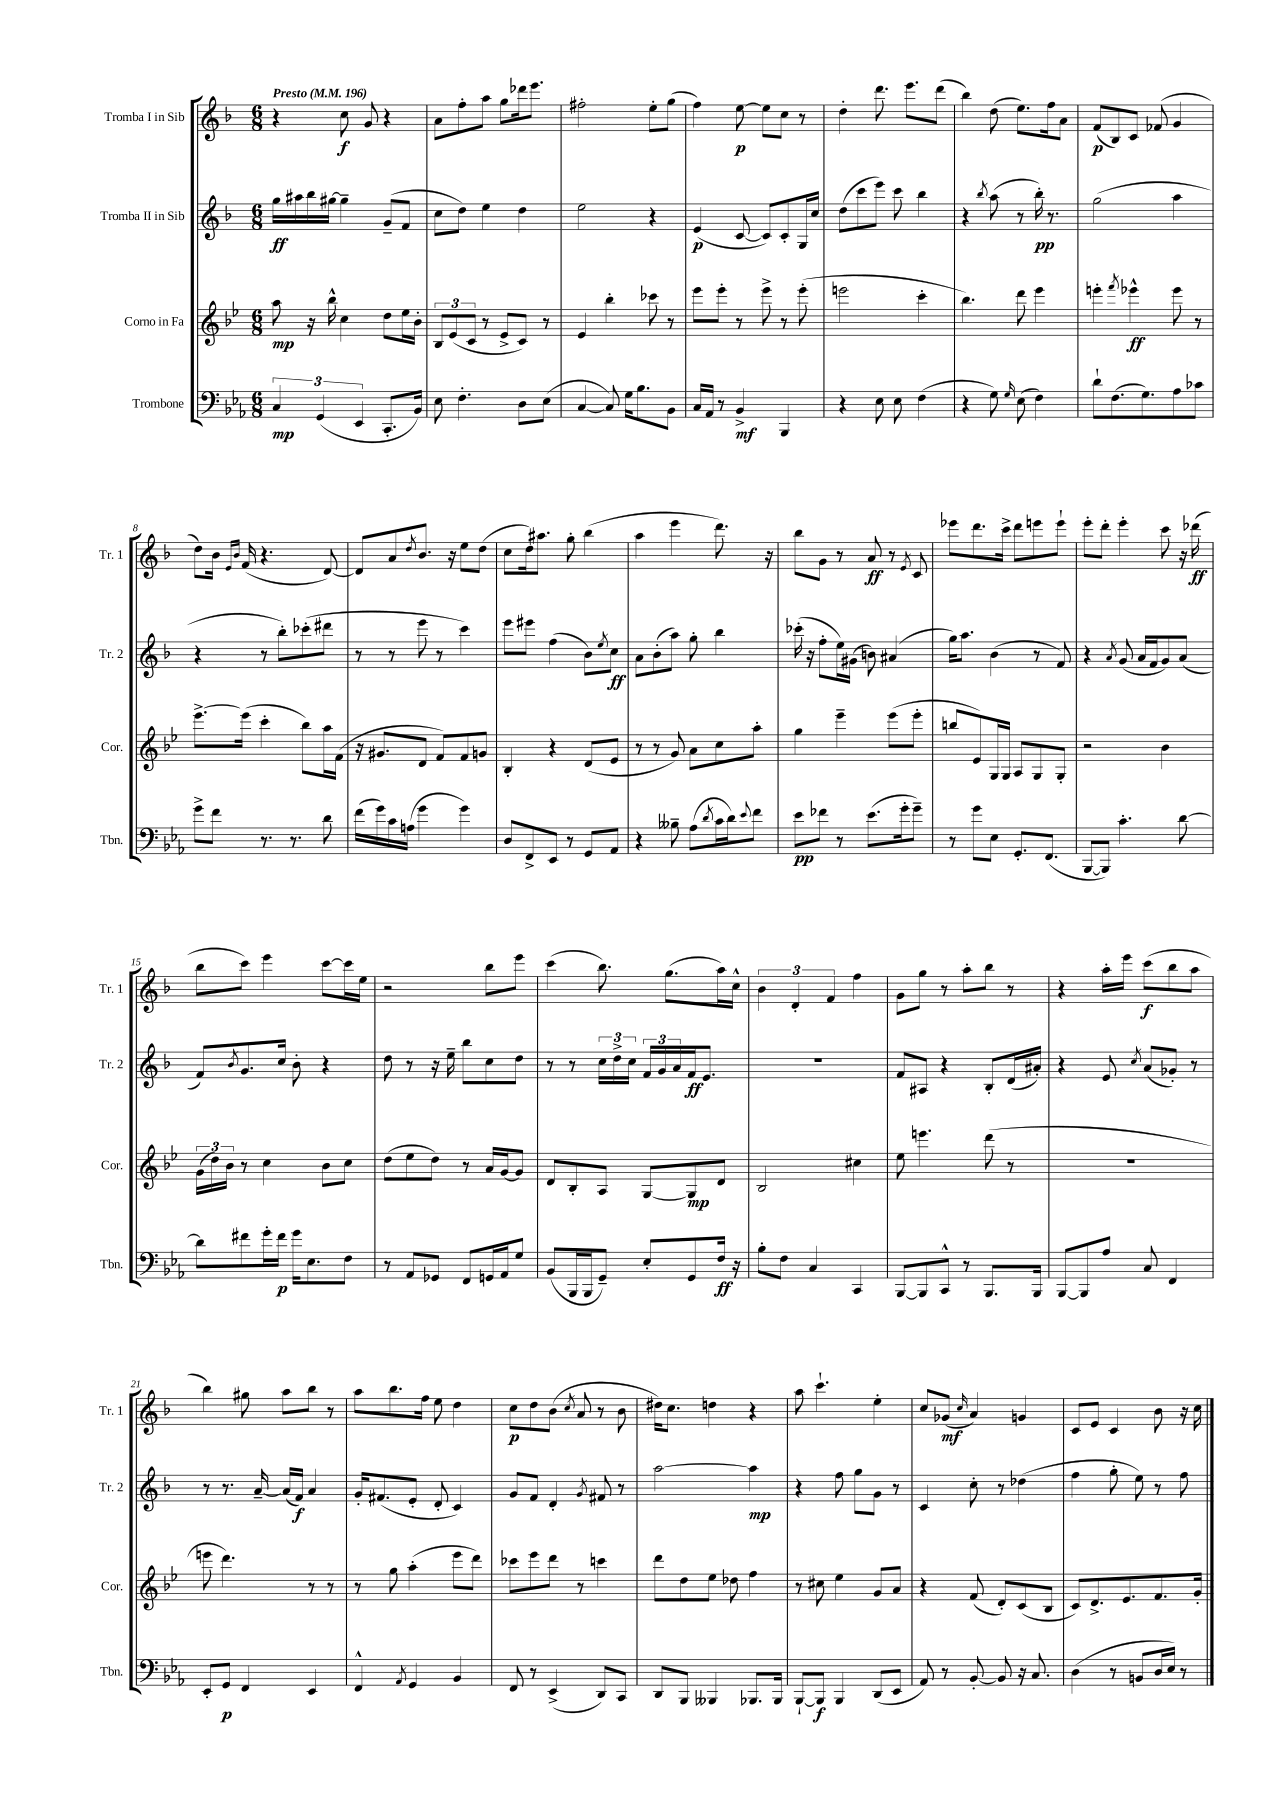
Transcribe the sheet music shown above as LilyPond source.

<<
\new StaffGroup <<
\new Staff = "s0" \with { instrumentName = "Tromba I in Sib" shortInstrumentName = "Tr. 1" } {
    \clef treble \key f \major \numericTimeSignature \time 6/8 \tempo "Presto" 4 = 196
    r4 c''8\f g'8 r4 |
    a'8 f''8-. a''8 g''8 des'''16 e'''8. |
    fis''2-. e''8-. g''8( |
    f''4) e''8~\p e''8 c''8 r8 |
    d''4-. d'''8. e'''8. d'''8( |
    bes''4) d''8( e''8.) f''16 a'8 |
    f'8\p( bes8) c'8 fes'8( g'4 |
    d''8) bes'16 \grace { e'16 bes'16 } f'16( r4. d'8~) |
    d'8 a'8 \acciaccatura { d''8 } bes'8. r16 e''8 d''8( |
    c''8 d''16) ais''8. g''8-. bes''4( |
    a''4 e'''4 d'''8.) r16 |
    bes''8 g'8 r8 a'8\ff r8 \acciaccatura { e'8 } c'8 |
    ees'''8 d'''8. c'''16-> d'''8 e'''8 e'''8-! |
    e'''8-. d'''8-. e'''4-. c'''8 r16 des'''16\ff( |
    bes''8 c'''8) e'''4 c'''8~ c'''16 e''16 |
    r2 bes''8 e'''8 |
    c'''4( bes''8.) g''8.( a''16) c''16-^ |
    \tuplet 3/2 { bes'4 d'4-. f'4 } f''4 |
    g'8 g''8 r8 a''8-. bes''8 r8 |
    r4 a''16-. e'''16 c'''8\f( bes''8 a''8 |
    bes''4) gis''8 a''8 bes''8 r8 |
    a''8 bes''8. f''16 e''8 d''4 |
    c''8\p d''8 bes'8( \acciaccatura { c''8 } a'8 r8 bes'8 |
    dis''16) c''8. d''4 r4 |
    a''8 c'''4.-! e''4-. |
    c''8 ges'8\mf( \grace { c''16 } a'4) g'4 |
    c'8 e'8 c'4 bes'8 r16 c''16 \bar "|." |
}
\new Staff = "s1" \with { instrumentName = "Tromba II in Sib" shortInstrumentName = "Tr. 2" } {
    \clef treble \key f \major \numericTimeSignature \time 6/8
    g''16\ff ais''16 bes''16 gis''16~ gis''4-- g'8--( f'8 |
    c''8 d''8) e''4 d''4 |
    e''2 r4 |
    e'4\p( c'8~ c'8) c'8-. g16 c''16 |
    d''8( c'''8 e'''8) c'''8 bes''4 |
    r4 \acciaccatura { bes''8 } a''8( r8 bes''16-.\pp) r8. |
    g''2( a''4 |
    r4 r8 bes''8-.) ces'''8-.( dis'''8 |
    r8 r8 e'''8 r8 c'''4) |
    e'''8 eis'''8 f''4( bes'8) \acciaccatura { e''8 } c''8\ff |
    a'8 bes'8-.( a''8) g''8-. bes''4 |
    ces'''16-.( r16 f''8-. e''16) gis'16( b'8) ais'4( |
    g''16) a''8. bes'4( r8 f'8) |
    r4 \acciaccatura { a'8 } g'8( a'16 f'16 g'8) a'8( |
    f'8) \acciaccatura { bes'8 } g'8. c''16 bes'8-. r4 |
    d''8 r8 r16 e''16-- bes''8 c''8 d''8 |
    r8 r8 \tuplet 3/2 { c''16 d''16-> c''16 } \tuplet 3/2 { f'16 g'16 a'16 } f'16\ff e'8. |
    R2. |
    f'8 ais8 r4 bes8-. d'16( ais'16-.) |
    r4 e'8 \acciaccatura { c''8 } a'8( ges'8-.) r8 |
    r8 r8. a'16~-- a'16( f'16\f) a'4 |
    g'16-. fis'8.( e'8-. d'8-. c'4) |
    g'8 f'8 d'4-. \acciaccatura { g'8 } fis'8 r8 |
    a''2~ a''4\mp |
    r4 f''8 g''8 g'8 r8 |
    c'4 c''8-. r8 des''4( |
    f''4 g''8-. e''8) r8 f''8 \bar "|." |
}
\new Staff = "s2" \with { instrumentName = "Corno in Fa" shortInstrumentName = "Cor." } {
    \clef treble \key bes \major \numericTimeSignature \time 6/8
    a''8\mp r16 bes''16-^ c''4 d''8 ees''16 bes'16-. |
    \tuplet 3/2 { bes8 ees'8( c'8 } r8 ees'8-> c'8) r8 |
    ees'4 bes''4-. ces'''8 r8 |
    ees'''8 ees'''8-. r8 ees'''8-> r8 ees'''8-.( |
    e'''2 c'''4-. |
    bes''4.) d'''8 ees'''4 |
    e'''4-. \acciaccatura { f'''8 } ees'''4-^\ff ees'''8 r8 |
    ees'''8.~-> ees'''16( c'''4-. bes''8) a''16 f'16( |
    r16 gis'8. d'8 f'8) f'8 g'8 |
    bes4-. r4 d'8( ees'8 |
    r8 r8 g'8) a'8 c''8 a''8-. |
    g''4 ees'''4-- ees'''8( ees'''8-. |
    b''8 ees'8) g16 g16 a8 g8 g8-. |
    r2 bes'4 |
    \tuplet 3/2 { g'16( d''16) bes'16 } r8 c''4 bes'8 c''8 |
    d''8( ees''8 d''8) r8 a'16 g'16~ g'8 |
    d'8 bes8-. a8 g8~ g8\mp d'8 |
    bes2 cis''4 |
    ees''8 e'''4. d'''8( r8 |
    R2. |
    e'''8 d'''4.) r8 r8 |
    r8 g''8 a''4-.( ees'''8 d'''8) |
    ces'''8 ees'''8 d'''8 r8 c'''4 |
    d'''8 d''8 ees''8 des''8 f''4 |
    r8 cis''8 ees''4 g'8 a'8 |
    r4 f'8( d'8-.) c'8( bes8 |
    c'8) d'8.-> ees'8. f'8. g'16-. \bar "|." |
}
\new Staff = "s3" \with { instrumentName = "Trombone" shortInstrumentName = "Tbn." } {
    \clef bass \key ees \major \numericTimeSignature \time 6/8
    \tuplet 3/2 { c4\mp g,4( ees,4 } c,8.-. bes,16) |
    ees8 f4.-. d8 ees8( |
    c4~ c8) g16 bes8. bes,8 |
    c16 aes,16 r8 bes,4->\mf bes,,4 |
    r4 ees8 ees8 f4( |
    r4 g8) \grace { g16 } ees8( f4) |
    d'8-! f8.( g8.) aes8 ces'8 |
    g'8-> f'8 r8. r8. d'8 |
    f'16( g'16) c'16 a16( g'4 g'4) |
    d8 f,8-> ees,8 r8 g,8 aes,8 |
    r4 beses8-- aes8( \acciaccatura { d'8 } c'16 d'16) \appoggiatura { ees'8 } f'8 |
    ees'8\pp fes'8 r8 ees'8.( g'16-. g'8--) |
    r8 g'8 ees8 g,8.-. f,8.( |
    bes,,8~ bes,,8) c'4.-. d'8~ |
    d'8 fis'8 g'16-. fis'16\p g'16 ees8. f8 |
    r8 aes,8 ges,8 f,8 g,16 aes,16 g8 |
    bes,8( bes,,16 bes,,16 g,8--) ees8-. g,8 f16\ff r16 |
    bes8-. f8 c4 c,4 |
    bes,,8~ bes,,8 c,8-^ r8 bes,,8. bes,,16 |
    bes,,8~ bes,,8 aes8 c8 f,4 |
    ees,8-. g,8\p f,4 ees,4 |
    f,4-^ \acciaccatura { aes,8 } g,4 bes,4 |
    f,8 r8 ees,4->( d,8) c,8 |
    d,8 bes,,8 beses,,4 bes,,8. bes,,16 |
    bes,,8~-! bes,,8\f bes,,4 d,8( ees,8 |
    aes,8) r8 bes,8~-. bes,8 r16 c8. |
    d4( r8 b,8 d16 ees16) r8 \bar "|." |
}
>>
>>
